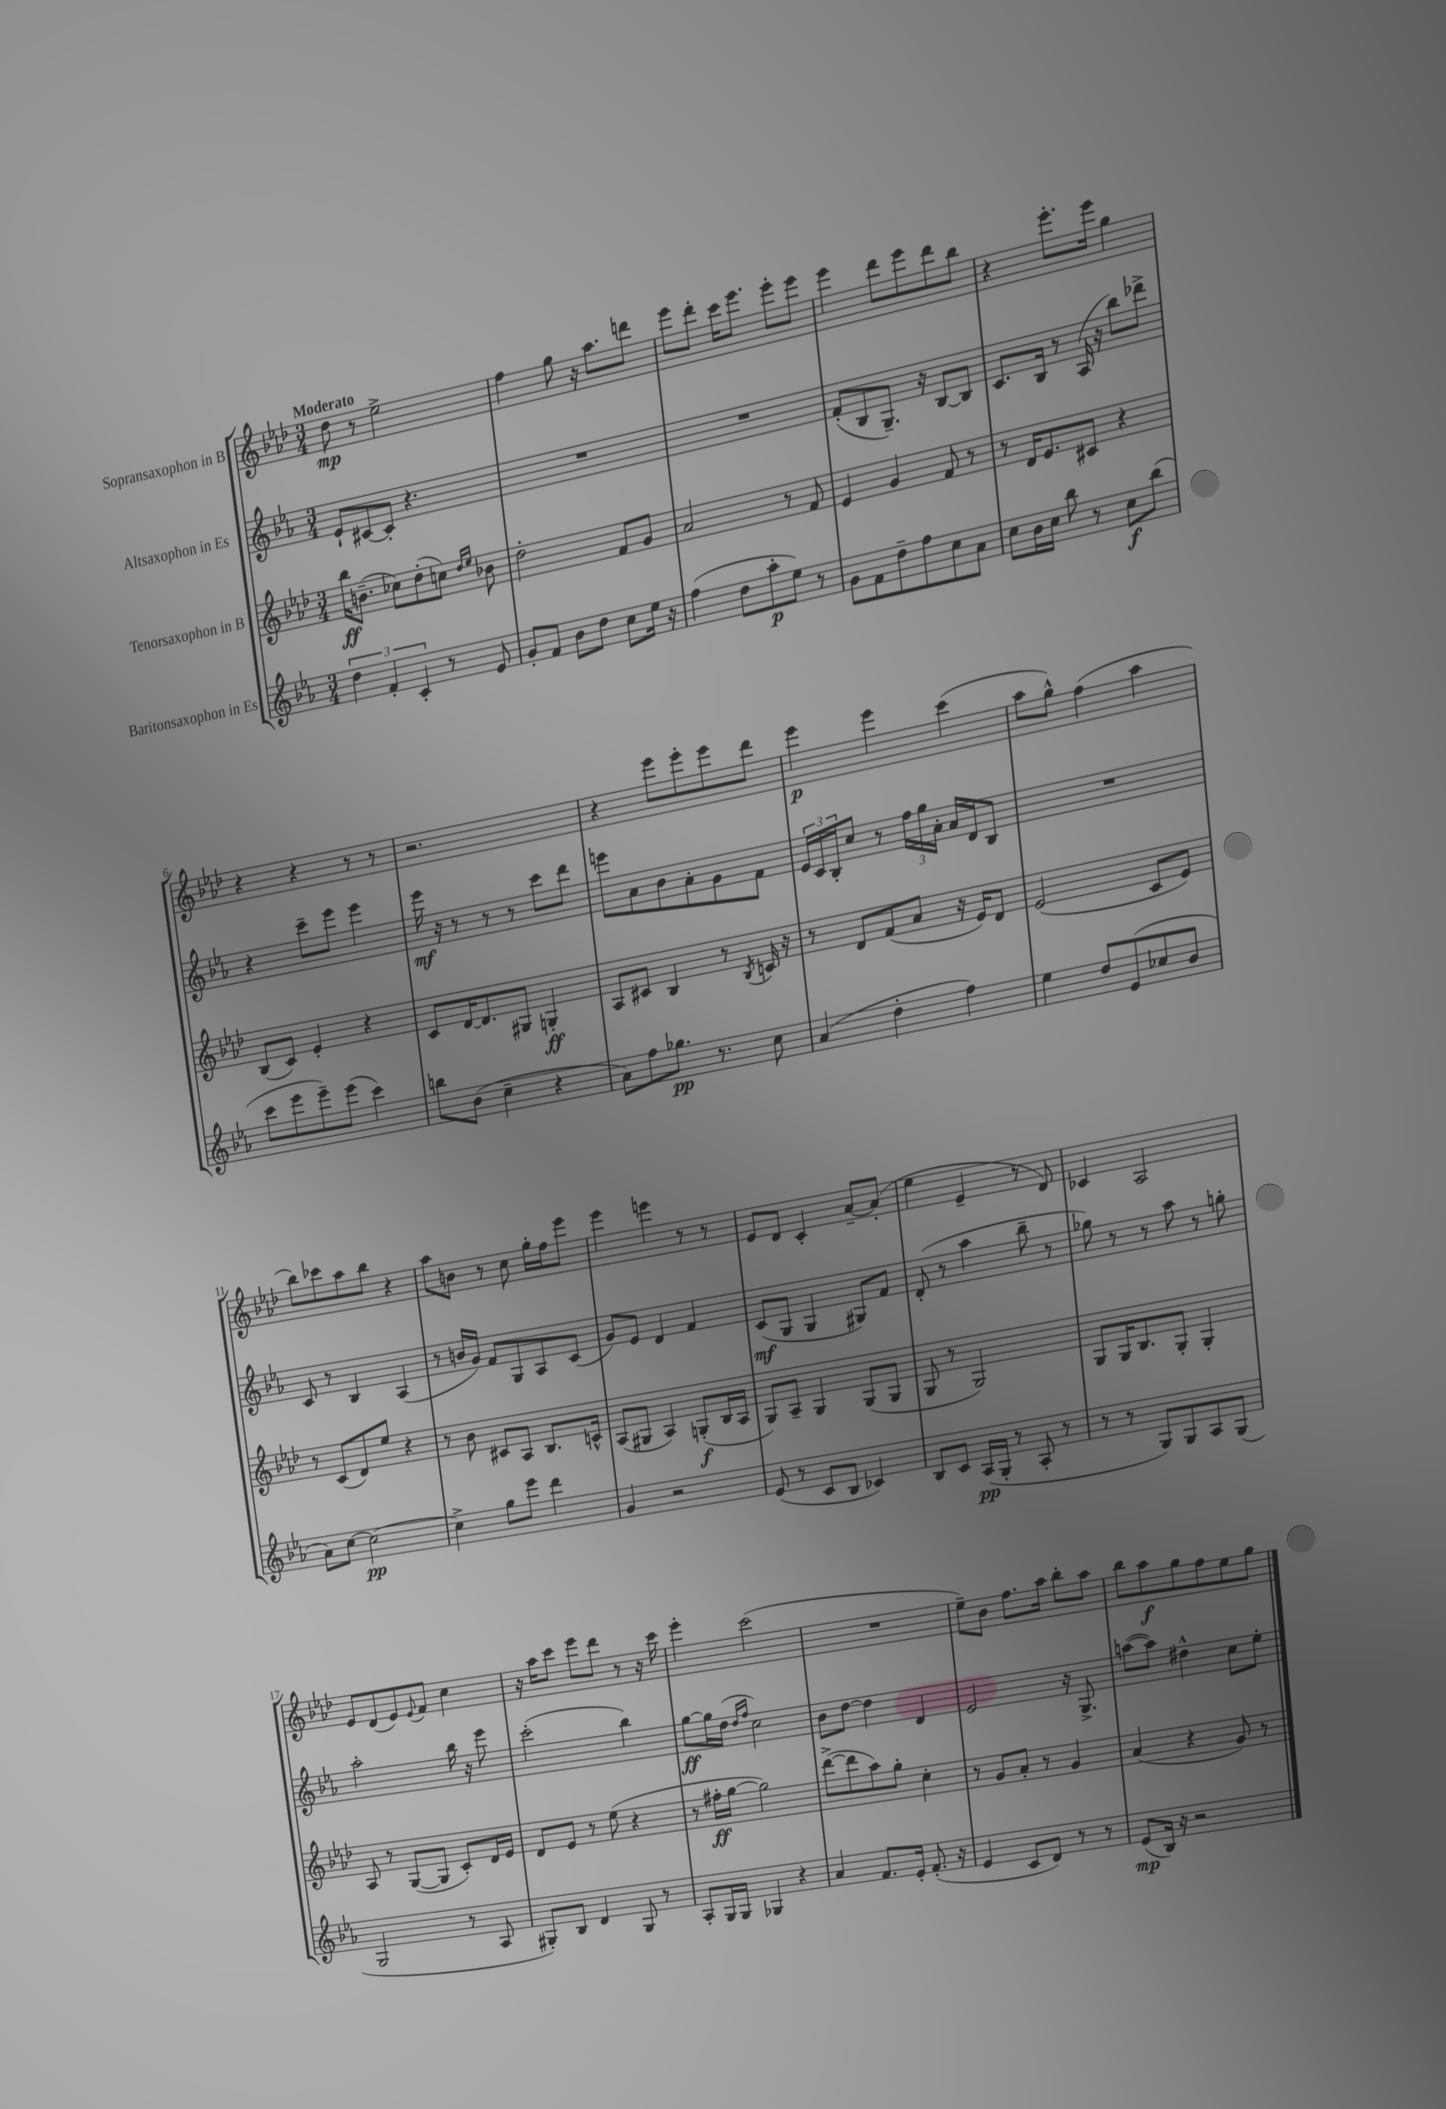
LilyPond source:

<<
\new StaffGroup <<
\new Staff = "s0" \with { instrumentName = "Sopransaxophon in B" } {
    \clef treble \key aes \major \numericTimeSignature \time 3/4 \tempo "Moderato"
    des''8\mp r8 ees''2-> |
    f''4 g''8 r16 aes''8. d'''8 |
    ees'''8 des'''8-. c'''16 ees'''8. ees'''8-. ees'''8 |
    ees'''4 des'''8 ees'''8 des'''8 bes''8 |
    r4 ees'''8.-. ees'''16 g''4 |
    r4 r4 r8 r8 |
    r2. |
    r4 ees'''8 ees'''8-. ees'''8 des'''8 |
    ees'''4\p ees'''4 c'''4( |
    aes''8 g''8-^) f''4( aes''4 |
    bes''8) ces'''8 aes''8 bes''8 r4 |
    aes''8 b'8 r8 c''8 g''16-. f''16 ees'''8 |
    ees'''4 e'''4 r8 r8 |
    ees'8 des'8 c'4-. aes'8~-- aes'8-.( |
    ees''4 ees'4-- r8 des'8) |
    ces'4 aes2 |
    ees'8 des'8( ees'8) \appoggiatura { ees'8 } f'8 c''4 |
    r16 aes''16 c'''8 ees'''8 des'''8 r8 r16 c'''16 |
    ees'''4-. c'''2( |
    R2. |
    ees''8--) bes'8 f''8. aes''16 bes''8-. aes''8 |
    bes''8 aes''8\f g''8 f''8 ees''8 g''8 \bar "|." |
}
\new Staff = "s1" \with { instrumentName = "Altsaxophon in Es" } {
    \clef treble \key ees \major \numericTimeSignature \time 3/4
    ees'8-! cis'8~ cis'8-. r4. |
    R2. |
    R2. |
    f'8-.( bes8 g8.--) r16 bes8~ bes8 |
    c'8. bes16 r8 aes16( r16 bes''8) des'''8-> |
    r4 c'''8-- ees'''8 ees'''4 |
    ees'''16\mf r16 r8 r8 r8 c'''8 d'''8 |
    e'''8 aes'8 bes'8 aes'8-. g'8 f'8 |
    \tuplet 3/2 { ees'16 c'16 bes16-. } c''8 r8 \tuplet 3/2 { f''16 g''16 aes'16-. } aes'16 d'16 bes8 |
    R2. |
    c'8 r8 bes4 aes4( |
    r8 b'16 g'16) f'8 g8 aes8 c'8( |
    g'8) ees'8 d'4 f'4 |
    c'8\mf( g8 g4 gis8) f'8 |
    d'8-.( r8 aes''4 bes''8-- r8 |
    ges''8) r8 r8 aes''8 r8 g''8-. |
    aes''2-. bes''16 r16 ees'''8 |
    c'''2-.( bes''4) |
    g''8~\ff g''16 d''16( \grace { d''16 f''16 } c''2) |
    bes'8 d''8~ d''4 d'4 |
    ees'2 r16 g8.-> |
    a''8~( a''8) dis''4-^ c''8 ees''8-. \bar "|." |
}
\new Staff = "s2" \with { instrumentName = "Tenorsaxophon in B" } {
    \clef treble \key aes \major \numericTimeSignature \time 3/4
    bes''16\ff b'8.--( ces''8) des''8-.( c''8) \grace { des''16 ees''16 } bes'8 |
    des''2-. f'8 g'8 |
    aes'2 r8 f'8 |
    ees'4 g'4 f'8 r8 |
    r8 des'16 ees'8. cis'8 r4 |
    bes8( c'8) ees'4-. r4 |
    c'8 des'16~ des'8. gis8 g4-.\ff |
    aes8 cis'8 bes4 r8 \acciaccatura { bes8 } c'16 r16 |
    r8 des'8 f'8( aes'8 r16 ees'16) des'8 |
    ees'2( c'8 ees'8) |
    r8 c'8( des'8) ees''8 r4 |
    r8 bes'8 cis'8 aes8 bes8. c'16-^ |
    aes8( gis8 aes4) g8-.\f( bes16 aes16 |
    g8) aes8-- g4 g8( g8 |
    g8 r8 g2) |
    g8 g16 bes8. g8-. g4-. |
    aes8 r8 g8~( g8 c'8-.) des'16 ees'16 |
    des'8 ees'8 r8 ees''8( r4 |
    r8 fis''16-.\ff g''16~ g''2) |
    des'''8~->( des'''8 aes''8) g''8-. c''4-. |
    r8 g'8 aes'8-. r8 g'4 |
    aes'4( r4 g'8) r8 \bar "|." |
}
\new Staff = "s3" \with { instrumentName = "Baritonsaxophon in Es" } {
    \clef treble \key ees \major \numericTimeSignature \time 3/4
    \tuplet 3/2 { d''4 f'4-. c'4-. } r8 ees'8 |
    g'8-. f'8 bes'8 d''8 c''8 ees''16 r16 |
    f''4( d''8 aes''8-.\p ees''8) r8 |
    g'8 f'8 d''8-- f''8 c''8 aes'8 |
    c''8 bes'16 c''16 bes''8 r8 c''8\f bes''8( |
    c'''8 ees'''8 ees'''8--) ees'''8( c'''4) |
    b''8 bes'8( c''4-- r4 |
    aes'8) f''8 ges''8.\pp r8. c''8 |
    aes'4( d''4-. f''4) |
    ees''4 d''8 ees'8( ces''8 bes'8 |
    aes'8) c''8~ c''2~\pp |
    c''4-> g''8 ees'''8 d'''4 |
    g'4 r2 |
    ees'8( r8 c'8 bes8 ces'4) |
    bes8 c'8 aes16\pp( g16-. r8 aes8-. r8 |
    r8 r8 g8) g8 aes8 g8( |
    g2 r8 aes8 |
    gis8-.) bes8 d'4 gis8 r8 |
    aes8-. g16 g16 ges4 r4 |
    aes'4 f'8. ees'16-. f'8.-.( r16 |
    ees'4 c'8 d'8) r8 r8 |
    ees'8\mp( bes16) r16 r2 \bar "|." |
}
>>
>>
